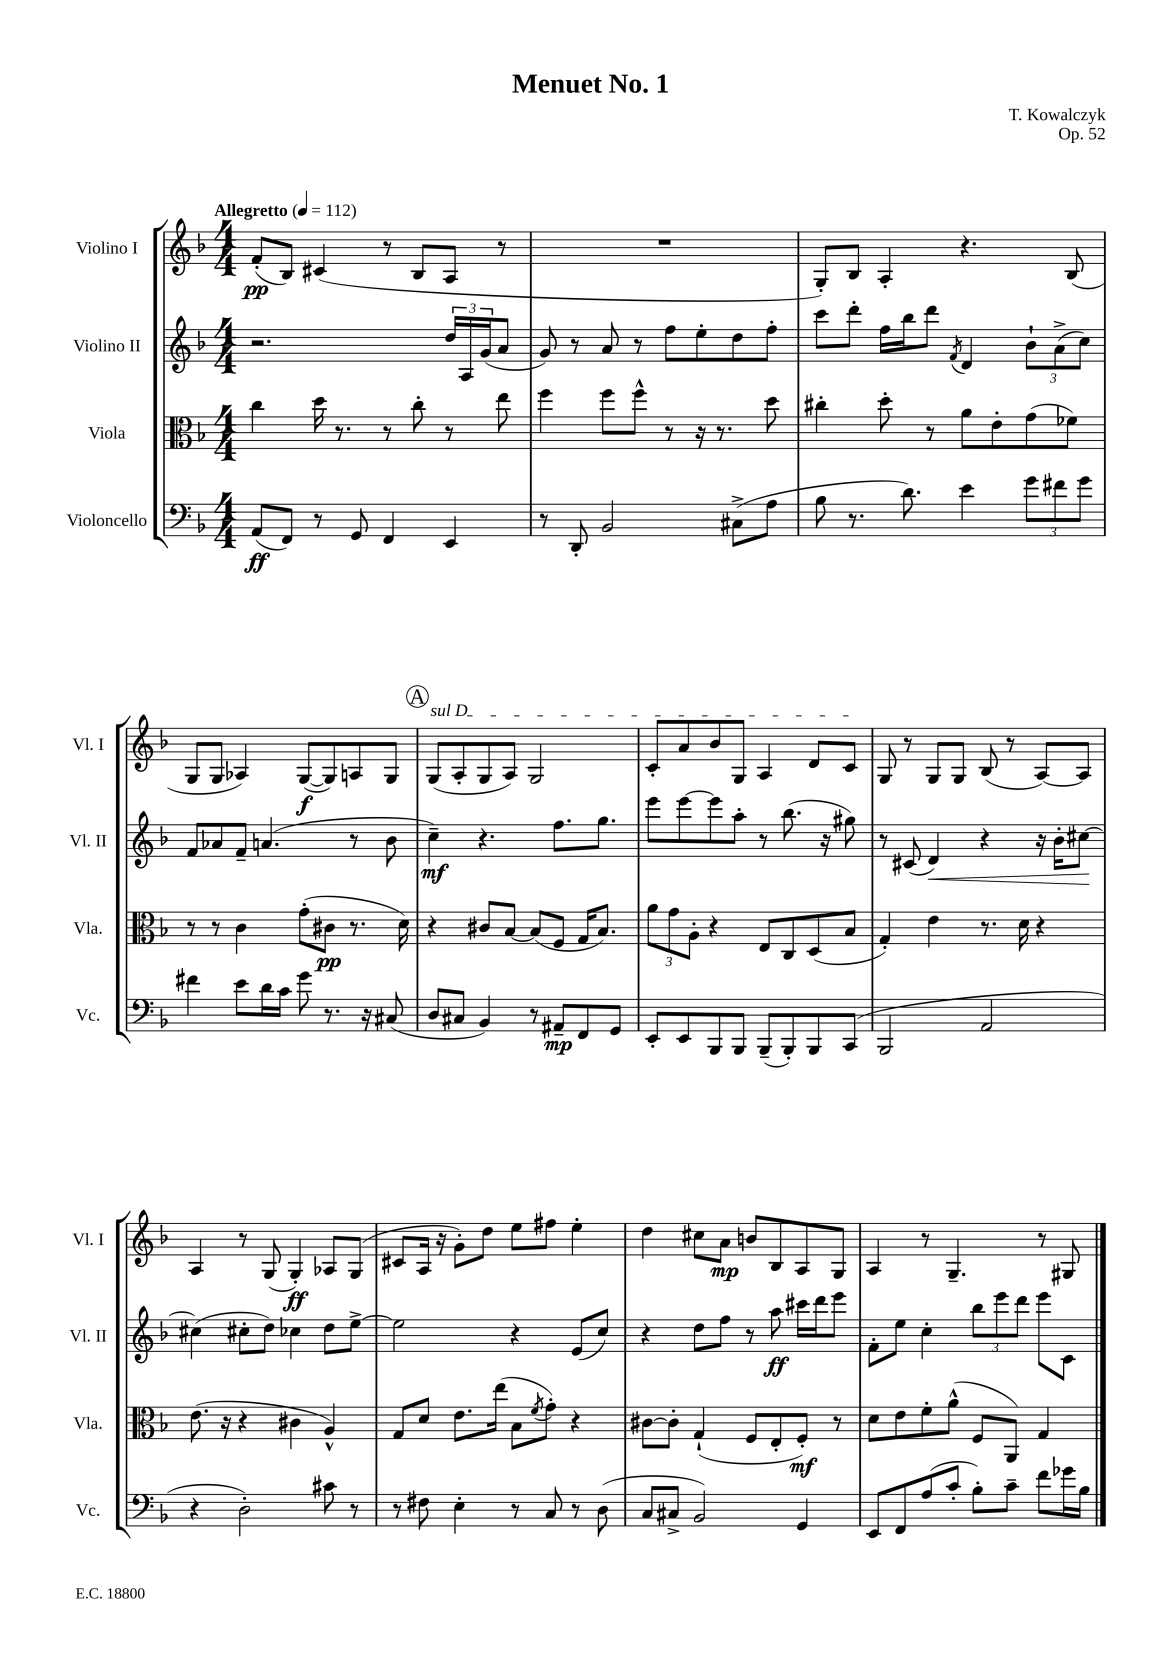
\header { title = "Menuet No. 1" composer = "T. Kowalczyk" opus = "Op. 52" }
<<
\new StaffGroup <<
\new Staff = "s0" \with { instrumentName = "Violino I" shortInstrumentName = "Vl. I" } {
    \clef treble \key f \major \numericTimeSignature \time 4/4 \tempo "Allegretto" 4 = 112
    f'8-.\pp( bes8) cis'4( r8 bes8 a8 r8 |
    R1 |
    g8-.) bes8 a4-. r4. bes8( |
    g8 g8 aes4) g8~\f( g8) a8 g8 |
    \mark \markup { \circle "A" } \once \override TextSpanner.bound-details.left.text = \markup { \italic "sul D" } g8\startTextSpan( a8-. g8 a8) g2 |
    c'8-. a'8 bes'8 g8 a4 d'8 c'8\stopTextSpan |
    g8 r8 g8 g8 bes8( r8 a8~) a8 |
    a4 r8 g8( g4-.\ff) aes8 g8( |
    cis'8 a16 r16 g'8-.) d''8 e''8 fis''8 e''4-. |
    d''4 cis''8 a'8\mp b'8 bes8 a8 g8 |
    a4 r8 g4.-- r8 gis8 \bar "|." |
}
\new Staff = "s1" \with { instrumentName = "Violino II" shortInstrumentName = "Vl. II" } {
    \clef treble \key f \major \numericTimeSignature \time 4/4
    r2. \tuplet 3/2 { d''16 a16 g'16( } a'8 |
    g'8) r8 a'8 r8 f''8 e''8-. d''8 f''8-. |
    c'''8 d'''8-. f''16 bes''16 d'''8 \acciaccatura { f'8 } d'4 \tuplet 3/2 { bes'8-! a'8->( c''8) } |
    f'8 aes'8 f'8-- a'4.( r8 bes'8 |
    \mark \markup { \circle "A" } c''4--\mf) r4. f''8. g''8. |
    e'''8 e'''8~ e'''8 a''8-. r8 bes''8.( r16 gis''8) |
    r8 cis'8( d'4\<) r4 r16 bes'16-. cis''8~\! |
    cis''4( cis''8-. d''8) ces''4 d''8 e''8~-> |
    e''2 r4 e'8( c''8) |
    r4 d''8 f''8 r8 a''8\ff cis'''16 d'''16 e'''8 |
    f'8-. e''8 c''4-. \tuplet 3/2 { bes''8 e'''8 d'''8 } e'''8 c'8 \bar "|." |
}
\new Staff = "s2" \with { instrumentName = "Viola" shortInstrumentName = "Vla." } {
    \clef alto \key f \major \numericTimeSignature \time 4/4
    c''4 d''16 r8. r8 c''8-. r8 e''8 |
    f''4 f''8 f''8-^ r8 r16 r8. d''8 |
    cis''4-. d''8-. r8 a'8 e'8-. g'8( fes'8) |
    r8 r8 c'4 g'8-.( cis'8\pp r8. d'16) |
    \mark \markup { \circle "A" } r4 cis'8 bes8~ bes8( f8 g16 bes8.) |
    \tuplet 3/2 { a'8 g'8 a8-. } r4 e8 c8 d8( bes8 |
    g4-.) e'4 r8. d'16 r4 |
    e'8.( r16 r4 cis'4 a4-^) |
    g8 d'8 e'8. e''16( bes8 \acciaccatura { f'8 } g'8-.) r4 |
    cis'8~ cis'8-. g4-!( f8 e8-. f8-.\mf) r8 |
    d'8 e'8 f'8-. a'8-^( f8 a,8) g4 \bar "|." |
}
\new Staff = "s3" \with { instrumentName = "Violoncello" shortInstrumentName = "Vc." } {
    \clef bass \key f \major \numericTimeSignature \time 4/4
    a,8\ff( f,8) r8 g,8 f,4 e,4 |
    r8 d,8-. bes,2 cis8->( a8 |
    bes8 r8. d'8.) e'4 \tuplet 3/2 { g'8 fis'8 g'8 } |
    fis'4 e'8 d'16 c'16 g'8 r8. r16 cis8( |
    \mark \markup { \circle "A" } d8 cis8 bes,4) r8 ais,8--\mp f,8 g,8 |
    e,8-. e,8 bes,,8 bes,,8 bes,,8--( bes,,8-.) bes,,8 c,8( |
    bes,,2 a,2 |
    r4 d2-.) cis'8 r8 |
    r8 fis8 e4-. r8 c8 r8 d8( |
    c8 cis8-> bes,2) g,4 |
    e,8 f,8 a8( c'8-. bes8-.) c'8-- f'8 ges'16 bes16 \bar "|." |
}
>>
>>
\layout { \context { \Score \remove "Bar_number_engraver" } }
